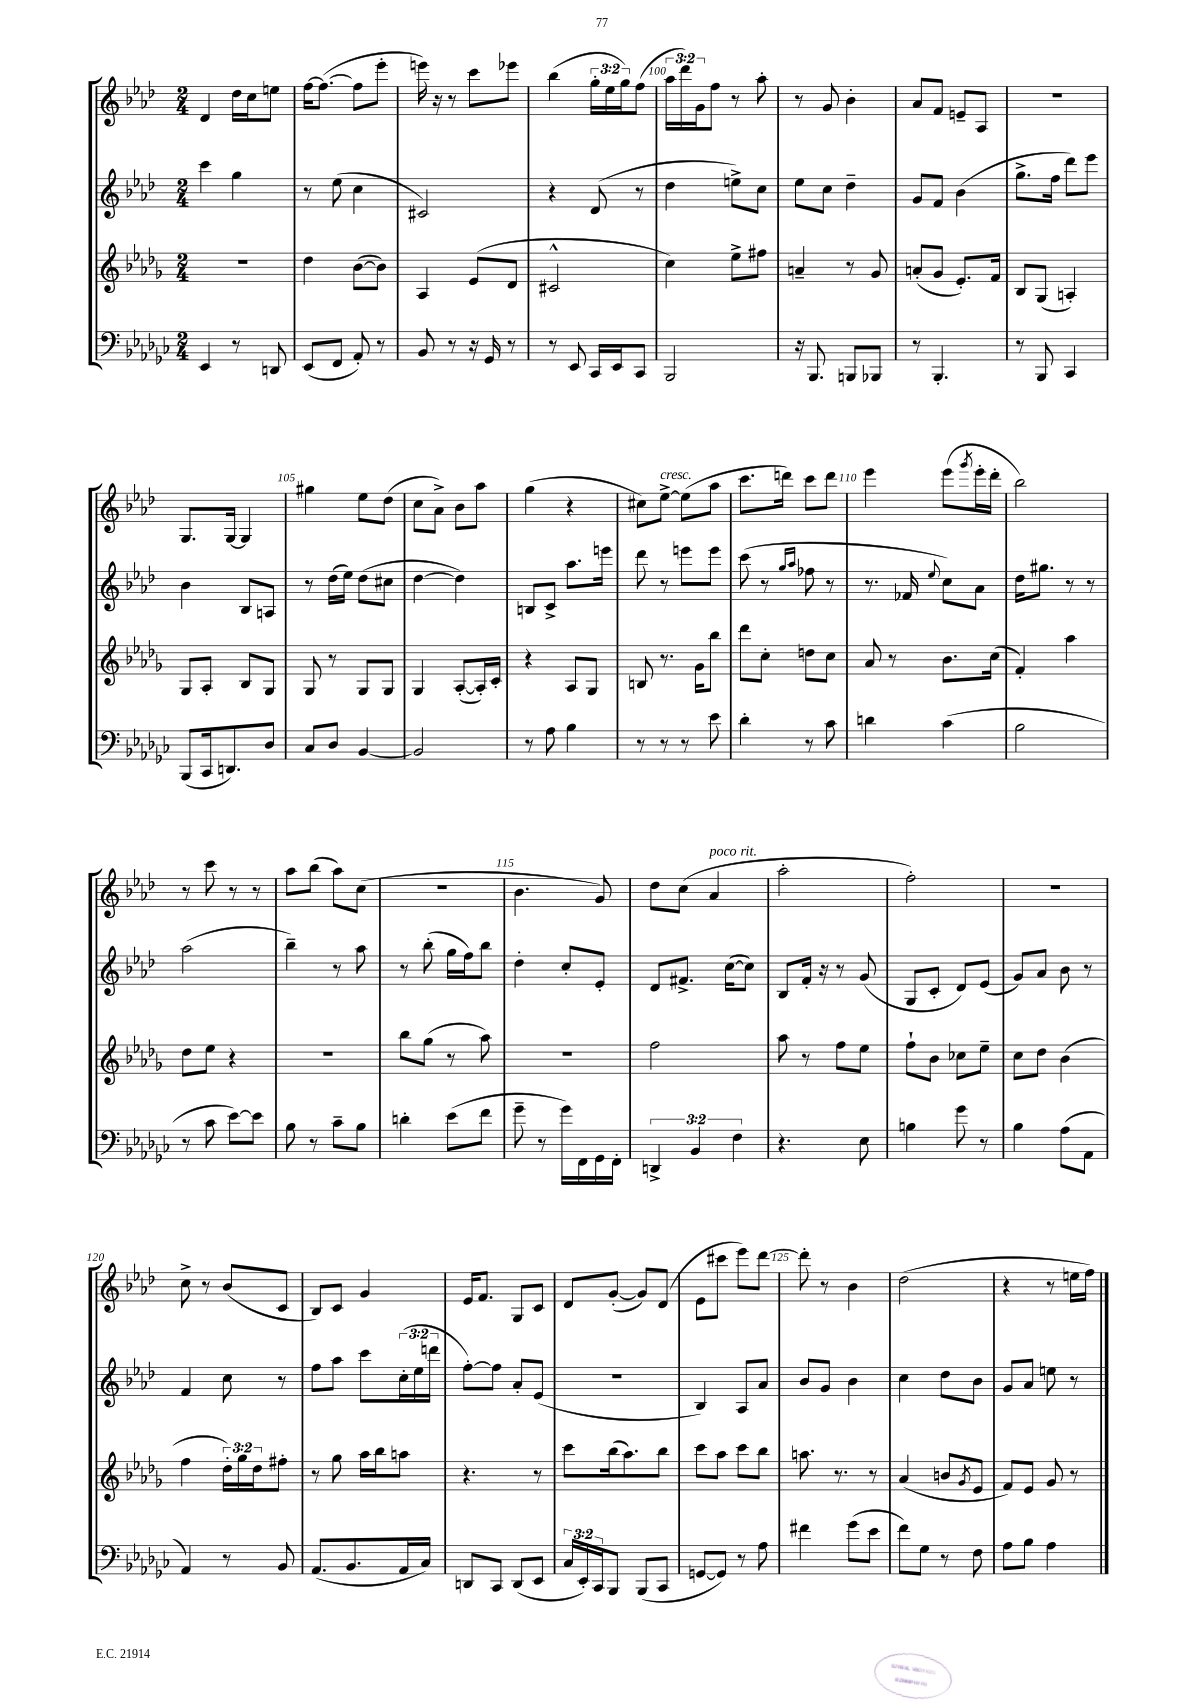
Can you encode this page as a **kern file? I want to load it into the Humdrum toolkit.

**kern	**kern	**kern	**kern
*part4	*part3	*part2	*part1
*staff4	*staff3	*staff2	*staff1
*clefF4	*clefG2	*clefG2	*clefG2
*k[b-e-a-d-g-c-]	*k[b-e-a-d-g-]	*k[b-e-a-d-]	*k[b-e-a-d-]
*M2/4	*M2/4	*M2/4	*M2/4
=96	=96	=96	=96
4EE-/	2r	4ccc\	4d-/
8r	.	4gg\	16dd-\LL
.	.	.	16cc\J
8DDn/	.	.	8een\J
=97	=97	=97	=97
(8EE-/L	4dd-\	8r	[16ff\KL
.	.	.	(8.ff\J_
8FF/J	.	(8ee-\	.
8AA-'/)	([8b-\L	4cc\	8ff\L]
8r	8b-\J])	.	8eee-'\J
=98	=98	=98	=98
8BB-/	4A-/	2c#X/)	16eeen\)
.	.	.	16r
8r	.	.	8r
16r	(8e-/L	.	8ccc\L
16GG-/	.	.	.
8r	8d-/J	.	8eee-X\J
=99	=99	=99	=99
8r	2c#X^^/	4r	(4bb-\
8EE-/	.	.	.
16CC-/LL	.	(8d-/	24gg'\LL
.	.	.	24ee-\
16EE-/J	.	.	.
.	.	.	24gg\J)
8CC-/J	.	8r	(8ff\J
=100	=100	=100	=100
2BBB-/	4cc\)	4dd-\	24aa-\LL
.	.	.	24ddd-\)
.	.	.	24g\J
.	.	.	8ff\J
.	8ee-^\L	8een^\L)	8r
.	8ff#X\J	8cc\J	8aa-'\
=101	=101	=101	=101
16r	4an~/	8ee-\L	8r
8.BBB-/	.	.	.
.	.	8cc\J	8g/
8BBBn/L	8r	4dd-~\	4b-'\
8BBB-X/J	8g-/	.	.
=102	=102	=102	=102
8r	(8an'/L	8g/L	8a-/L
4.BBB-'/	8g-/J	8f/J	8f/J
.	8.e-'/L)	(4b-\	8en~/L
.	.	.	8A-/J
.	16f/Jk	.	.
=103	=103	=103	=103
8r	8B-/L	8.gg^\L	2r
8BBB-/	(8G-/J	.	.
.	.	16ff\Jk	.
4CC-/	4An'/)	8ddd-\L)	.
.	.	8eee-\J	.
!!LO:LB:g=z
=104	=104	=104	=104
(8BBB-/L	8G-/L	4b-\	8.G/L
16CC-/k	8A-'/J	.	.
8.DDn/)	.	.	[16G/Jk
.	8B-/L	8B-/L	4G/]
8D-/J	8G-/J	8An/J	.
=105	=105	=105	=105
8C-/L	8G-/	8r	4gg#X\
8D-/J	8r	(16dd-\LL	.
.	.	16ee-\JJ)	.
[4BB-/	8G-/L	(8dd-\L	8ee-\L
.	8G-/J	8cc#X\J	(8dd-\J
=106	=106	=106	=106
2BB-/]	4G-/	[4dd-\	8cc\L
.	.	.	8a-^\J)
.	([8A-'/L	4dd-\])	8b-\L
.	16A-'/L])	.	8aa-\J
.	16c'/JJ	.	.
=107	=107	=107	=107
8r	4r	8Bn/L	(4gg\
8A-\	.	8c^/J	.
4B-\	8A-/L	8.aa-\L	4r
.	8G-/J	.	.
.	.	16eeen\Jk	.
=108	=108	=108	=108
8r	8Bn/	8ddd-\	8cc#X\L)
!	!	!	!LO:TX:a:i:t=cresc.
8r	8.r	8r	[8ee-^\J
8r	.	8eeen\L	(8ee-\L]
.	16g-\KL	.	.
8e-\	8bb-\J	8eee\J	8aa-\J
=109	=109	=109	=109
4d-'\	8ddd-\L	(8ccc\	8.ccc\L
.	8cc'\J	8r	.
.	.	.	16dddn\Jk)
.	.	16qqgg/LL	.
.	.	16qqaa-/JJ	.
8r	8ddn\L	8ff-X\	8ccc\L
8c-\	8cc\J	8r	8ddd\J
=110	=110	=110	=110
4dn\	8a-/	8.r	4eee-\
.	8r	.	.
.	.	16f-X/	.
.	.	8qqee-/	.
(4c-\	8.b-\L	8cc\L)	(8eee-\L
.	.	.	8qggg/
.	.	8a-\J	16eee-'\L
.	(16cc\Jk	.	16ddd-'\JJ
=111	=111	=111	=111
2B-\	4f'/)	16dd-\KL	2bb-\)
.	.	8.gg#X\J	.
.	4aa-\	8r	.
.	.	8r	.
!!LO:LB:g=z
=112	=112	=112	=112
8r	8dd-\L	(2aa-\	8r
8c-\	8ee-\J	.	8ccc\
[8e-\L)	4r	.	8r
8e-\J]	.	.	8r
=113	=113	=113	=113
8B-\	2r	4bb-~\)	8aa-\L
8r	.	.	(8bb-\J
8c-~\L	.	8r	8aa-\L)
8B-\J	.	8aa-\	(8cc\J
=114	=114	=114	=114
4dn'\	8bb-\L	8r	2r
.	(8gg-\J	(8bb-'\	.
(8e-\L	8r	16gg\LL	.
.	.	16ff\J)	.
8f\J	8aa-\)	8bb-\J	.
=115	=115	=115	=115
8g-~\	2r	4dd-'\	4.b-\
8r	.	.	.
16g-\LL)	.	8cc'/L	.
16FF\	.	.	.
16GG-\	.	8e-'/J	8g/)
16FF'\JJ	.	.	.
=116	=116	=116	=116
6DDn^/	2ff\	8d-/L	8dd-\L
.	.	8.f#X^/J	(8cc\J
6BB-/	.	.	.
!	!	!	!LO:TX:a:i:t=poco rit.
.	.	.	4a-/
.	.	([16cc\KL	.
6F\	.	.	.
.	.	8cc\J])	.
=117	=117	=117	=117
4.r	8aa-\	8B-/L	2aa-'\
.	8r	16f'/Jk	.
.	.	16r	.
.	8ff\L	8r	.
8E-\	8ee-\J	(8g/	.
=118	=118	=118	=118
4Bn\	8ff`\L	8G/L	2ff'\)
.	8b-\J	8c'/J	.
8g-\	8cc-X\L	8d-/L)	.
8r	8ee-~\J	(8e-/J	.
=119	=119	=119	=119
4B-\	8cc\L	8g/L)	2r
.	8dd-\J	8a-/J	.
(8A-\L	(4b-\	8b-\	.
8AA-\J	.	8r	.
!!LO:LB:g=z
=120	=120	=120	=120
4AA-/)	4ff\	4f/	8cc^\
.	.	.	8r
8r	24dd-'\LL)	8cc\	(8b-/L
.	24gg-\	.	.
.	24dd-\J	.	.
8BB-/	8ff#X'\J	8r	8c/J
=121	=121	=121	=121
(8.AA-/L	8r	8ff\L	8B-/L)
.	8gg-\	8aa-\J	8c/J
8.BB-/	.	.	.
.	16aa-\LL	8ccc\L	4g/
.	16bb-\J	.	.
16AA-/L	8aan\J	(24cc'\L	.
.	.	24ee-\	.
16C-/JJ)	.	.	.
.	.	24dddn\JJ	.
=122	=122	=122	=122
8DDn/L	4.r	[8ff'\L)	16e-/KL
.	.	.	8.f/J
8CC-/J	.	8ff\J]	.
(8DD/L	.	8a-'/L	8G/L
8EE-/J	8r	(8e-/J	8c/J
=123	=123	=123	=123
24C-/LL	8ccc\L	2r	8d-/L
24EE-'/)	.	.	.
24CC-/J	.	.	.
8BBB-/J	(16bb-\k	.	([8g'/J
.	8.aa-\)	.	.
(8BBB-/L	.	.	8g/L])
8CC-/J	8bb-\J	.	(8d-/J
=124	=124	=124	=124
[8GGn/L	8ccc\L	4B-/)	8e-\L
8GG/J])	8aa-\J	.	8ccc#X\J
8r	8ccc\L	8A-/L	8eee-\L)
8A-\	8bb-\J	8a-/J	[8ddd-\J
=125	=125	=125	=125
4f#X\	8.aan\	8b-/L	8ddd-'\]
.	.	8g/J	8r
.	8.r	.	.
(8g-\L	.	4b-\	4b-\
8e-\J	8r	.	.
=126	=126	=126	=126
8f\L)	(4a-/	4cc\	(2dd-\
8G-\J	.	.	.
8r	8bn/L	8dd-\L	.
.	8qg-/	.	.
8F\	8e-/J	8b-\J	.
=127	=127	=127	=127
8A-\L	8f/L)	8g/L	4r
8B-\J	8e-/J	8a-/J	.
4A-\	8g-/	8een\	8r
.	8r	8r	16een\LL
.	.	.	16ff\JJ)
==	==	==	==
*-	*-	*-	*-
